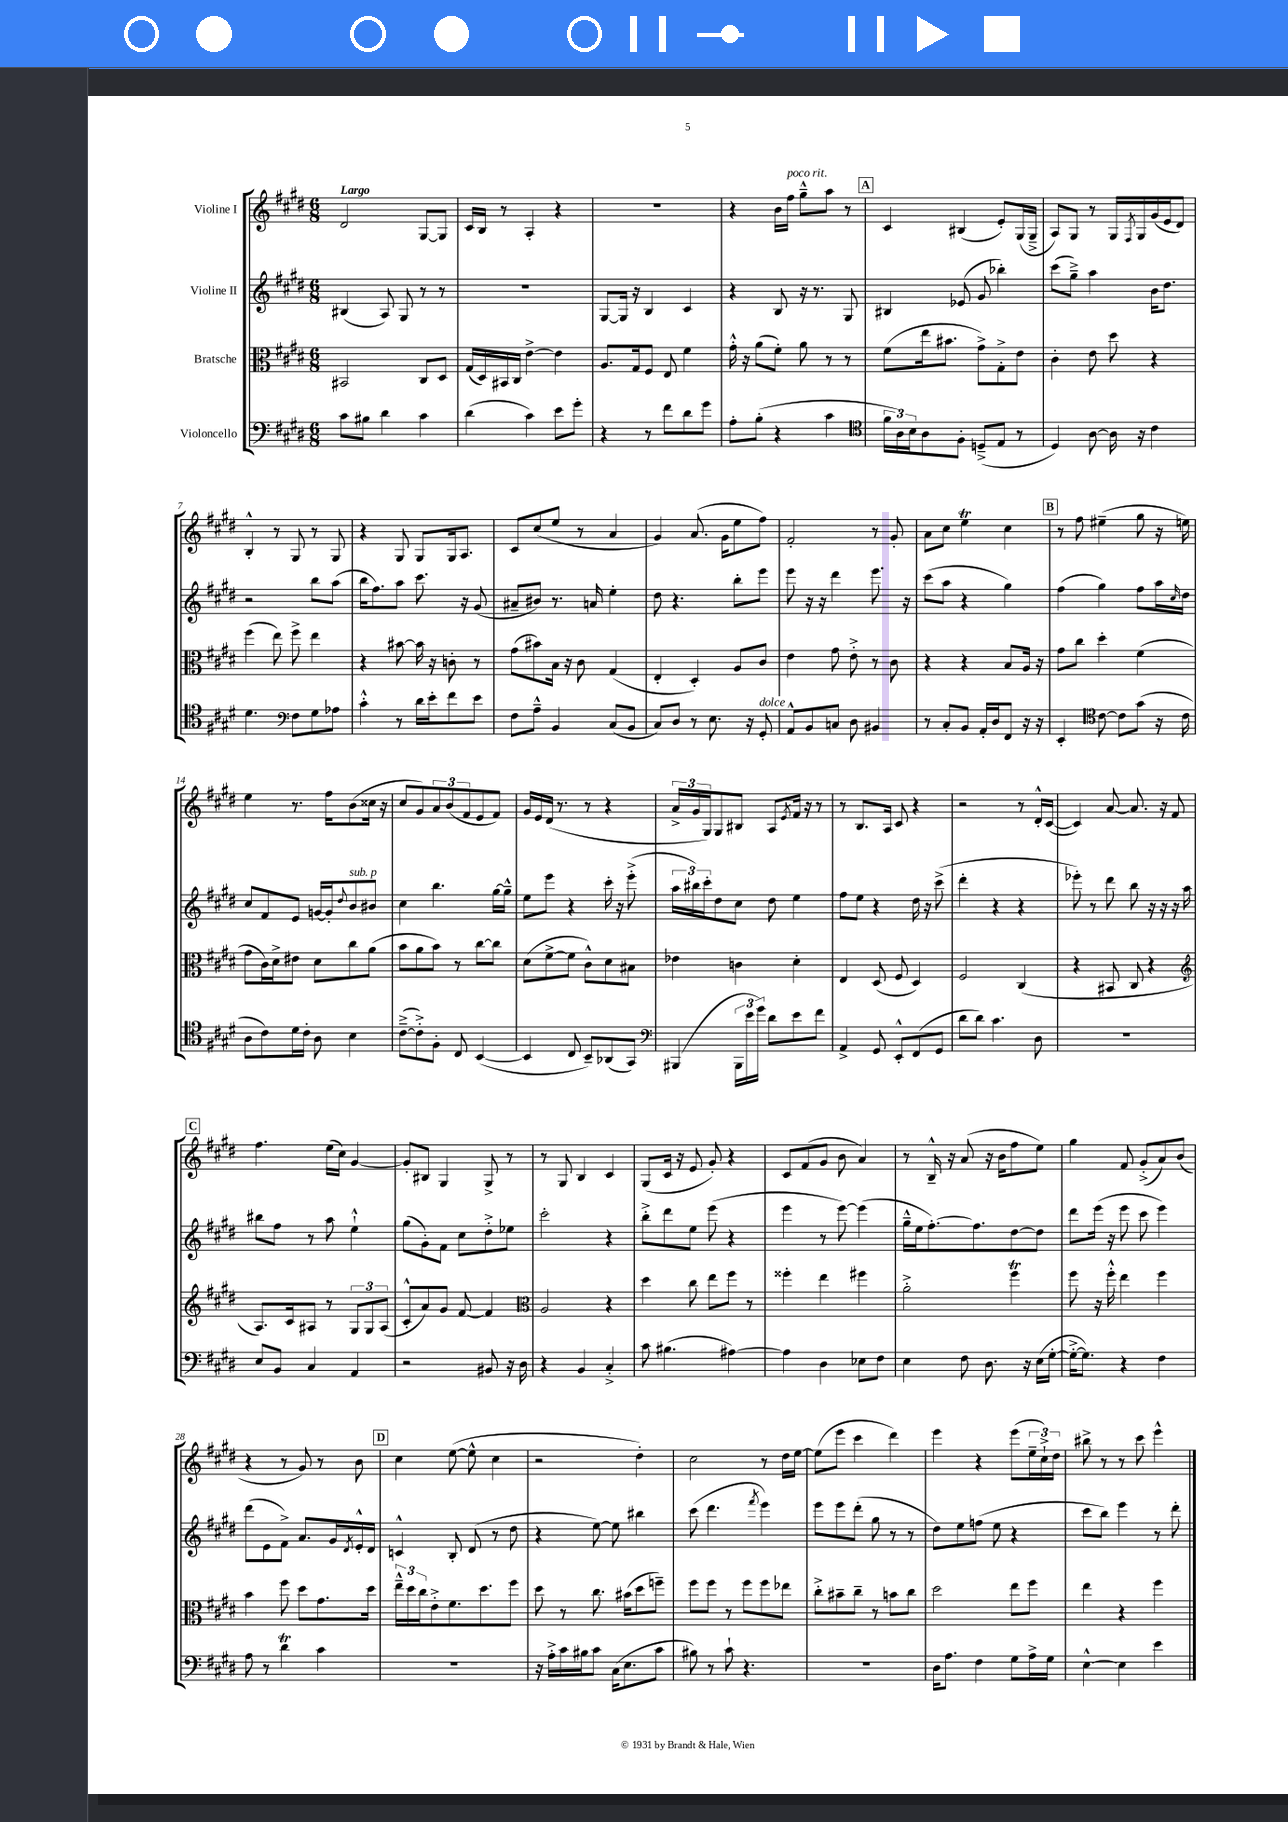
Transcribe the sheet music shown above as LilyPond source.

<<
\new StaffGroup <<
\new Staff = "s0" \with { instrumentName = "Violine I" } {
    \clef treble \key e \major \numericTimeSignature \time 6/8 \tempo "Largo"
    dis'2 gis8~ gis8 |
    cis'16 b16 r8 a4-. r4 |
    R2. |
    r4 b'16 fis''16^\markup { \italic "poco rit." } gis''8---^ a''8 r8 |
    \mark \markup { \box "A" } cis'4 bis4( e'8-.) gis16( gis16---> |
    a8) gis8 r8 gis16 \acciaccatura { fis8 } gis16 gis'16( e'16 dis'8) |
    b4-.-^ r8 gis8 r8 gis8 |
    r4 gis8 gis8 gis16 a8. |
    cis'8 cis''8( e''8 r8 a'4 |
    gis'4) a'8.( gis'16 e''8 fis''8) |
    fis'2-. r8 gis'8-. |
    a'8 cis''8 e''4\trill cis''4 |
    \mark \markup { \box "B" } r8 fis''8 eis''4--( gis''8 r16 e''16) |
    e''4 r8. fis''16 b'8( cisis''16 r16 |
    cis''8 gis'8) \tuplet 3/2 { a'8 b'8( fis'8 } e'8 fis'8) |
    gis'16 e'16 dis'16( r8. r8 r4 |
    \tuplet 3/2 { a'16-> gis'16 gis16) } gis8 bis8 a8 \acciaccatura { e'8 } fis'16 r16 r8 |
    r8 b8. a16 cis'8 r4 |
    r2 r8 dis'16-.-^ cis'16~( |
    cis'4) a'8~ a'8. r16 fis'8 |
    \mark \markup { \box "C" } fis''4. e''16( cis''16) gis'4~ |
    gis'8-. bis8 gis4 gis8-> r8 |
    r8 gis8 b4 cis'4 |
    gis8( cis'16 r16 e'8 gis'8-.) r4 |
    cis'8 fis'8( gis'8 b'8 a'4) |
    r8 b16---^ r16 a'8( r16 b'16 fis''8 e''8) |
    gis''4 fis'8 gis'8-.->( a'8) b'8( |
    r4 r8 gis'8) r8 b'8 |
    \mark \markup { \box "D" } cis''4 e''8~( e''8-^ cis''4 |
    r2 dis''4-.) |
    cis''2 r8 dis''16 e''16~ |
    e''8( e'''8 cis'''4 dis'''4) |
    e'''4 r4 e'''8( \tuplet 3/2 { e''16-- cis''16-!->) dis''16 } |
    bis''8-> r8 r8 cis'''8 e'''4-^ \bar "|." |
}
\new Staff = "s1" \with { instrumentName = "Violine II" } {
    \clef treble \key e \major \numericTimeSignature \time 6/8
    bis4( a8) gis8 r8 r8 |
    R2. |
    gis8~ gis16 r16 b4 cis'4 |
    r4 b8 r16 r8. gis8 |
    \mark \markup { \box "A" } bis4 ees'8( gis'8 bes''4-.) |
    cis'''8( gis''8--->) a''4 b'16 dis''8. |
    r2 b''8 a''8( |
    b''16 fis''8.) a''8 cis'''8. r16 gis'8( |
    ais'8-- bis'8) r8. a'16 e''4-. |
    dis''8 r4. b''8-. e'''8 |
    e'''8 r16 r16 dis'''4 e'''8. r16 |
    cis'''8( a''8 r4 gis''4) |
    \mark \markup { \box "B" } fis''4( gis''4) fis''8 a''16 \grace { cis''16 } dis''16 |
    cis''8 fis'8 e'8 g'16~ g'16-. \appoggiatura { dis''8 } b'8^\markup { \italic "sub. p" } bis'8 |
    cis''4 b''4. gis''16~ gis''16---^ |
    e''8 e'''8 r4 cis'''16-. r16 e'''8-.->( |
    \tuplet 3/2 { a''16 bis''16) cis'''16-. } dis''8 cis''8 dis''8 e''4 |
    fis''8 e''8 r4 dis''16 r16 cis'''8->( |
    dis'''4-. r4 r4 |
    ees'''8-.) r8 dis'''8 b''8 r16 r16 r16 a''16 |
    \mark \markup { \box "C" } bis''8 fis''8 r8 a''8 e''4-!-^ |
    gis''8( gis'8-.) fis'8 cis''8 dis''8-.-> ees''8 |
    cis'''2-. r4 |
    b''8-.-> dis'''8 e''8 e'''8( r4 |
    e'''4 r8 e'''8~) e'''4( |
    gis''16---^ e''16 fis''8.~-.) fis''8. dis''8~ dis''8 |
    dis'''8 e'''16( r16 e'''8 cis'''8 e'''4) |
    dis'''8( e'8 fis'8->) a'8. gis'16 \acciaccatura { dis'8 } e'16-.-^ dis'16 |
    \mark \markup { \box "D" } c'4-^ b8-. dis'8( r8 dis''8 |
    r4 e''8~) e''8 bis''4 |
    cis'''8( dis'''4. \acciaccatura { fis'''8 } e'''4) |
    e'''8 e'''8 dis'''8-.( gis''8 r8 r8 |
    dis''8) e''8 f''8( e''8 r4 |
    cis'''8 b''8) e'''4 r8 dis'''8-. \bar "|." |
}
\new Staff = "s2" \with { instrumentName = "Bratsche" } {
    \clef alto \key e \major \numericTimeSignature \time 6/8
    bis,2 cis8 dis8 |
    gis16( dis16) bis,16 cis16 e'4~-> e'4 |
    a8. gis16 fis8 e8 fis'4 |
    gis'16-.-^ r16 a'8( fis'8-.) a'8 r8 r8 |
    \mark \markup { \box "A" } fis'8( e''16 bis'8. gis'8->) gis8-.-> e'8 |
    cis'4-. e'8 dis''8 r4 |
    fis''4( e''8) fis''8-> e''4 |
    r4 bis'8~ bis'16 r16 c'8-. r8 |
    gis'8( bis'8) b16 r16 cis'8 gis4( |
    e4-. dis4-.) a8 cis'8 |
    e'4 gis'8 e'8-.-> r8 cis'8 |
    r4 r4 b8 a16 r16 |
    \mark \markup { \box "B" } gis'8 cis''8 dis''4-. fis'4( |
    gis'8 cis'16) dis'16-> eis'8 dis'8 cis''8 a'8( |
    b'8 a'8 b'8) r8 cis''8~ cis''8 |
    dis'8( fis'8~-> fis'8 cis'8-^) dis'8 bis8 |
    ees'4 c'4 dis'4-. |
    e4 dis8( fis8 dis4) |
    fis2 cis4( |
    r4 bis,8 cis8 r4 |
    \mark \markup { \box "C" } \clef treble a8.) cis'16 ais8 r8 \tuplet 3/2 { gis8 gis8 ais8( } |
    cis'8-.-^ a'8) gis'8 fis'8~ fis'4 |
    \clef alto a2 r4 |
    dis''4 cis''8 e''8 fis''8 r8 |
    fisis''4-. e''4 fis''4 |
    a'2-.-> fis''4\trill |
    fis''8 r16 fis''16-.-^ e''4 fis''4 |
    b'4 fis''8 dis''8 gis'8. dis''16 |
    \mark \markup { \box "D" } \tuplet 3/2 { e''16---^ dis''16 cis''16 } e'8-.-> fis'8. dis''8. fis''8 |
    dis''8 r8 cis''8. bis'16( dis''8 f''8--) |
    fis''8 fis''8 r8 fis''8 fis''8 ees''8 |
    cis''8-.-> bis'8-- cis''8-- r8 b'8 cis''8 |
    dis''2 e''8 fis''8 |
    e''4 r4 fis''4 \bar "|." |
}
\new Staff = "s3" \with { instrumentName = "Violoncello" } {
    \clef bass \key e \major \numericTimeSignature \time 6/8
    cis'8 bis8 dis'4 cis'4 |
    dis'4( cis'4) e'8 gis'8-. |
    r4 r8 fis'8 dis'8 gis'8 |
    a8-. b8-.( r4 cis'4 |
    \mark \markup { \box "A" } \clef tenor \tuplet 3/2 { fis'16 a16) b16 } a8 fis8-. d8--->( e8 r8 |
    dis4) a8~ a16 r16 cis'4 |
    dis'4. \clef bass fis8 gis8 aes8 |
    cis'4-.-^ r8 dis'16 e'16-. fis'8 e'8 |
    fis8 a8---^ b,4 cis8( b,8 |
    cis8) dis8 r8 e8. r16 gis,8-.^\markup { \italic "dolce" } |
    a,8-^ b,8 c8 dis8 bis,4 |
    r8 cis8-. b,8 a,16-. dis16 fis,8 r16 r16 |
    \mark \markup { \box "B" } e,4-. \clef tenor cis'8~ cis'8 gis'8( r16 cis'16 |
    a8 cis'8) dis'16 cis'16-. a8 b4 |
    cis'8~--->( cis'8-.->) fis8-. cis8 b,4~( |
    b,4 cis8 b,8--) aes,8( gis,8) |
    \clef bass bis,,4( \tuplet 3/2 { bis,,16 e'16 gis'16) } dis'8 e'8 fis'8 |
    a,4-> gis,8 e,8-.-^ fis,8( gis,8 |
    dis'8 dis'8) cis'4. dis8 |
    R2. |
    \mark \markup { \box "C" } e8 b,8 cis4 a,4 |
    r2 bis,8 r16 dis16 |
    r4 b,4 cis4-.-> |
    cis'8 bis4.( ais4~) |
    ais4 dis4 ees8 fis8 |
    e4 fis8 dis8. r16 e16( gis16~-. |
    gis16~-.-> gis8.) r4 fis4 |
    a8 r8 dis'4\trill cis'4 |
    \mark \markup { \box "D" } R2. |
    r16 a16-.-> cis'16 bis16 cis'8 cis16( e8. cis'8 |
    bis8) r8 cis'8-! r4. |
    R2. |
    dis16 a8. fis4 gis8 a16-> gis16 |
    e4~-^ e4 e'4 \bar "|." |
}
>>
>>
